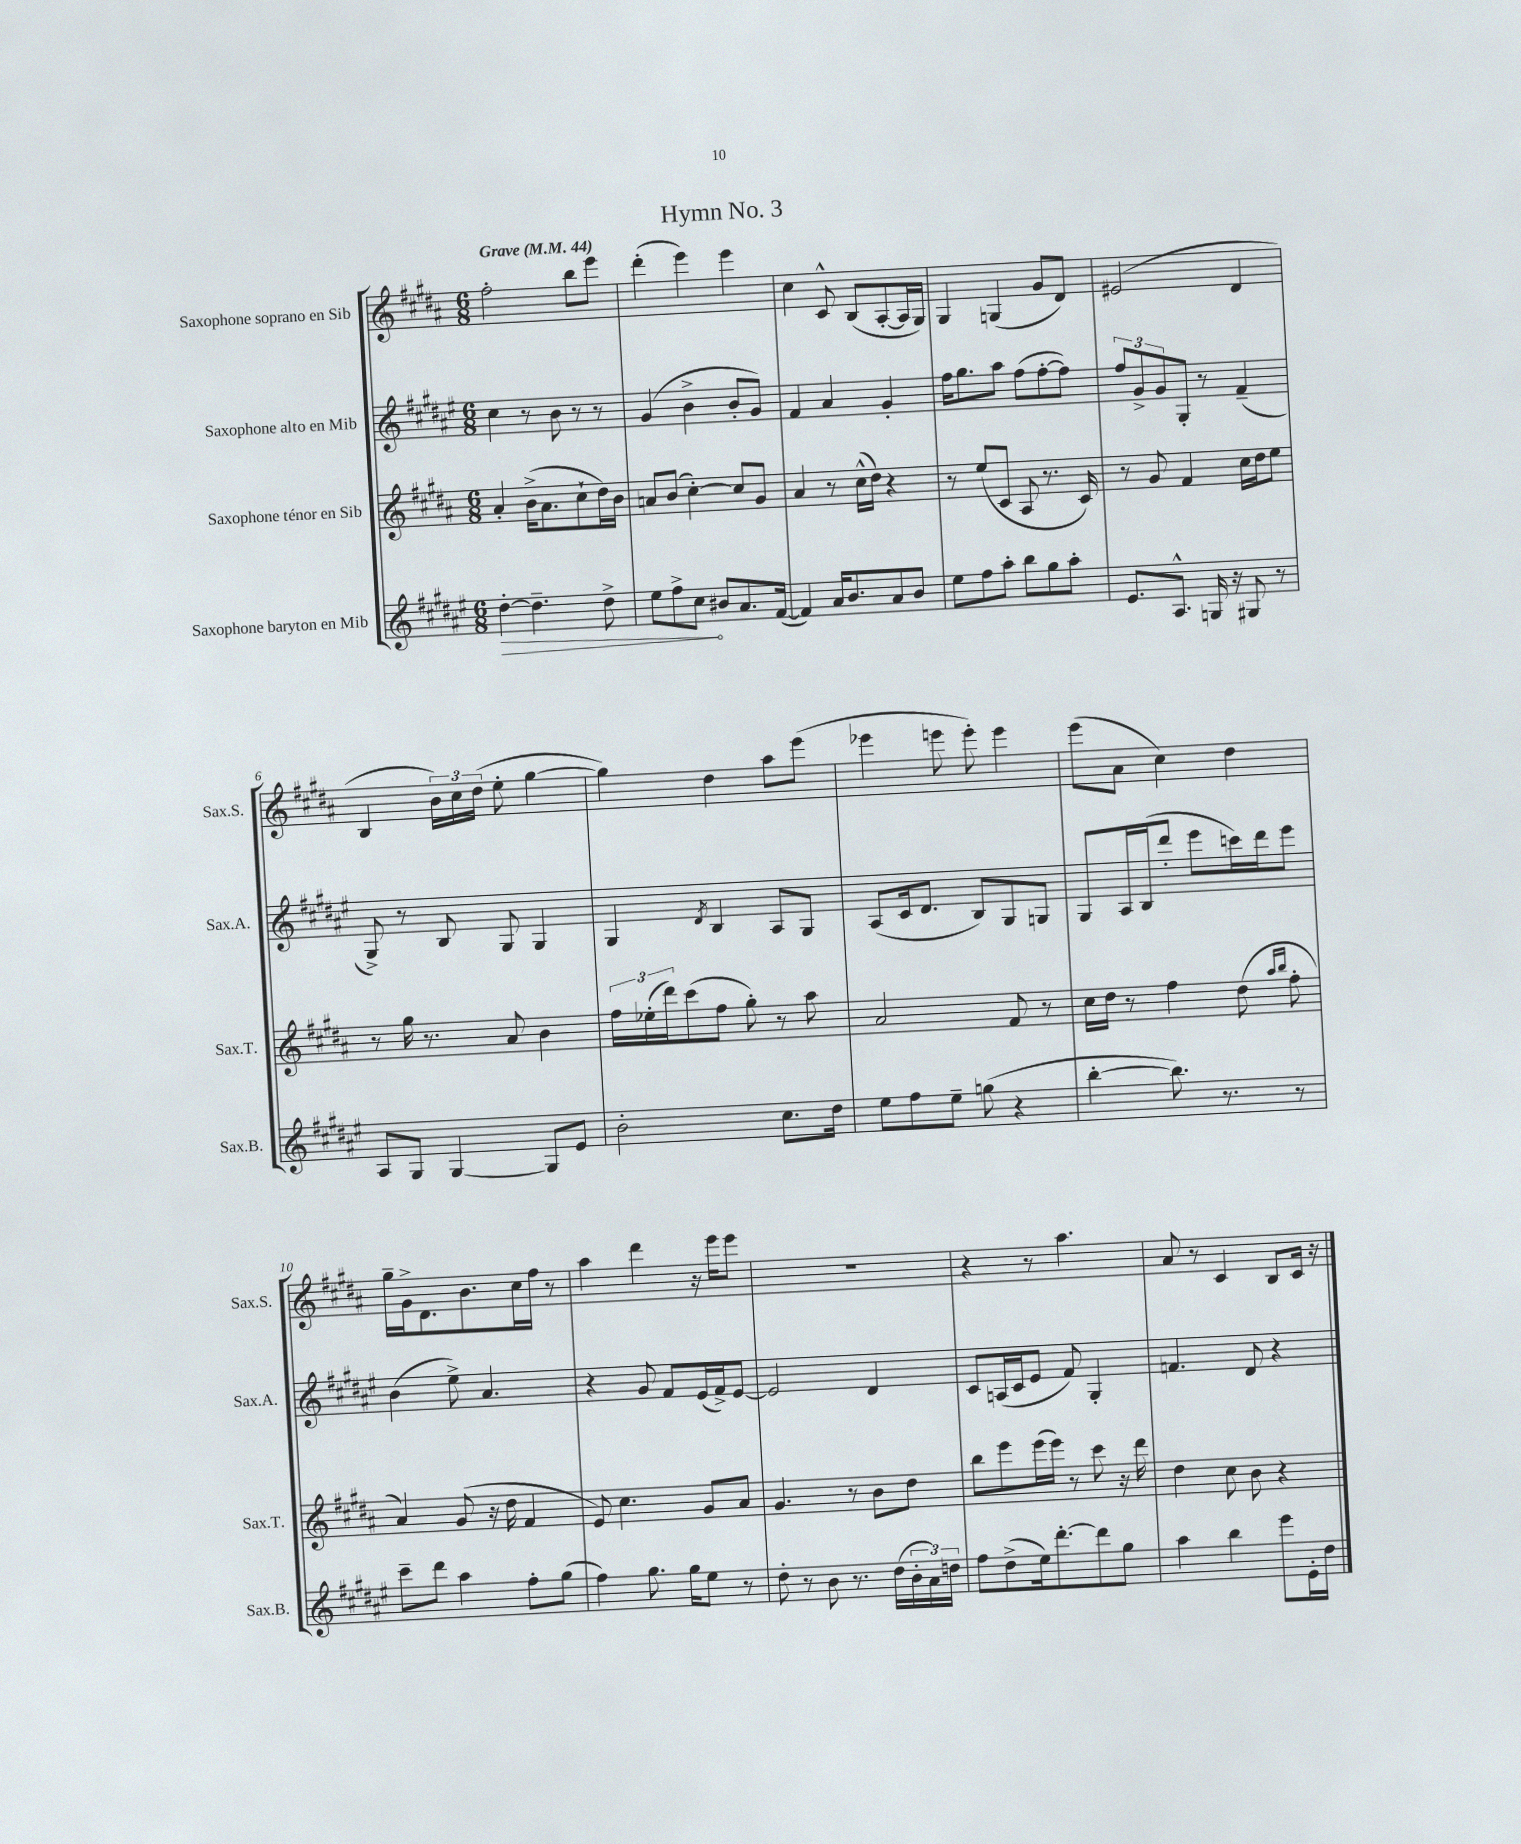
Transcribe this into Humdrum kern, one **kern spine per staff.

**kern	**kern	**kern	**kern
*staff4	*staff3	*staff2	*staff1
*clefG2	*clefG2	*clefG2	*clefG2
*k[f#c#g#d#a#e#]	*k[f#c#g#d#a#]	*k[f#c#g#d#a#e#]	*k[f#c#g#d#a#]
*M6/8	*M6/8	*M6/8	*M6/8
*MM44	*MM44	*MM44	*MM44
[4dd#'	4a#'	4cc#	2ff#'
4.dd#~]	(16b^	8r	.
.	8.a#	.	.
.	.	8b	.
.	8cc#`	8r	8bb
8dd#^	16dd#)	8r	8eee
.	16b	.	.
=	=	=	=
8ee#	8a	(4g#	(4ddd#'
8ff#^	(8b	.	.
8cc#	[4cc#')	4b^	4eee)
8b#	.	.	.
8.a#	8cc#]	8b'	4eee
.	8g#	8g#)	.
([16f#	.	.	.
=	=	=	=
4f#])	4a#	4f#	4cc#
16a#	8r	4a#	8c#^^
8.b	.	.	.
.	(16cc#^^	.	(8B
.	16dd#)	.	.
8a#	4r	4g#'	[8A#'
8b	.	.	16A#]
.	.	.	16G#)
=	=	=	=
8ee#	8r	16ff#	4G#
.	.	8.gg#	.
8ff#	(8ee	.	.
8aa#'	8c#	8aa#	(4G
8bb	8A#	(8ff#	.
8gg#	8.r	[8ff#'	8g#
8aa#'	.	8ff#])	8d#)
.	16c#)	.	.
=	=	=	=
8.e#	8r	12ff#	(2e#
.	.	12g#^	.
.	8g#	.	.
.	.	12g#	.
8.A#^^	.	.	.
.	4f#	8G#'	.
16G	.	8r	.
16r	.	.	.
8G#	16cc#	(4f#~	4d#
.	16dd#	.	.
8r	8ee	.	.
=	=	=	=
8A#	8r	8G#^)	4B
8G#	16gg#	8r	.
.	8.r	.	.
[4G#	.	8B	24b)
.	.	.	24cc#
.	.	.	(24dd#
.	8a#	8G#	8ee'
8G#]	4b	4G#	[4gg#
8e#	.	.	.
=	=	=	=
2b'	24ff#	4G#	4gg#])
.	(24ee-'	.	.
.	24ddd#)	.	.
.	(8ccc#	.	.
.	.	8qd#	.
.	8ff#	4B	4dd#
.	8gg#')	.	.
8.cc#	8r	8A#	8aa#
.	8aa#	8G#	(8eee
16dd#	.	.	.
=	=	=	=
8ee#	2a#	(8A#	4eee-
8ff#	.	16c#	.
.	.	8.d#	.
8ee#~	.	.	8eee
(8gg	.	8B)	8eee')
4r	8f#	8G#	4eee
.	8r	8G	.
=	=	=	=
[4bb'	16cc#	8G#	(8eee
.	16dd#	.	.
.	8r	16A#	8a#
.	.	(16B	.
8.bb])	4ff#	8ddd#'	4cc#)
.	.	8eee#	.
8.r	.	.	.
.	(8dd#	16ccc)	4dd#
.	.	16ddd#	.
.	16qqaa#	.	.
.	16qqbb	.	.
8r	8ff#'	8eee#	.
=	=	=	=
8ccc#~	4a#)	(4b	16gg#~
.	.	.	16g#^
8ddd#	.	.	8.d#
4aa#	(8g#	8ee#^)	.
.	.	.	8.b
.	16r	4.a#	.
.	16dd#	.	.
8ff#'	4f#	.	16cc#
.	.	.	16ff#
(8gg#	.	.	8r
=	=	=	=
4ff#)	8e)	4r	4aa#
.	4.cc#	.	.
8.gg#	.	8g#	4ddd#
.	.	8f#	.
16gg#	.	.	.
8ee#	8g#	(16e#	16r
.	.	16f#^)	16eee
8r	8a#	[8e#	8eee
=	=	=	=
8dd#'	4.g#	2e#]	2.r
8r	.	.	.
8b	.	.	.
8.r	8r	.	.
.	8b	4d#	.
(16dd#	.	.	.
24b'	8dd#	.	.
24a#)	.	.	.
24dd	.	.	.
=	=	=	=
8ff#	8bb	8c#	4r
(8dd#^	8eee	(16A	.
.	.	16c#	.
16ee#)	(16eee	8e#	8r
[8.ddd#'	16eee)	.	.
.	8r	8f#)	4.aa#
8ddd#]	8ccc#	4G#'	.
8gg#	16r	.	.
.	16ddd#	.	.
=	=	=	=
4aa#	4dd#	4.f	8a#
.	.	.	8r
4bb	8cc#	.	4c#
.	8b	8d#	.
8eee#	4r	4r	8B
16e#'	.	.	16c#
16dd#	.	.	16r
==	==	==	==
*-	*-	*-	*-
